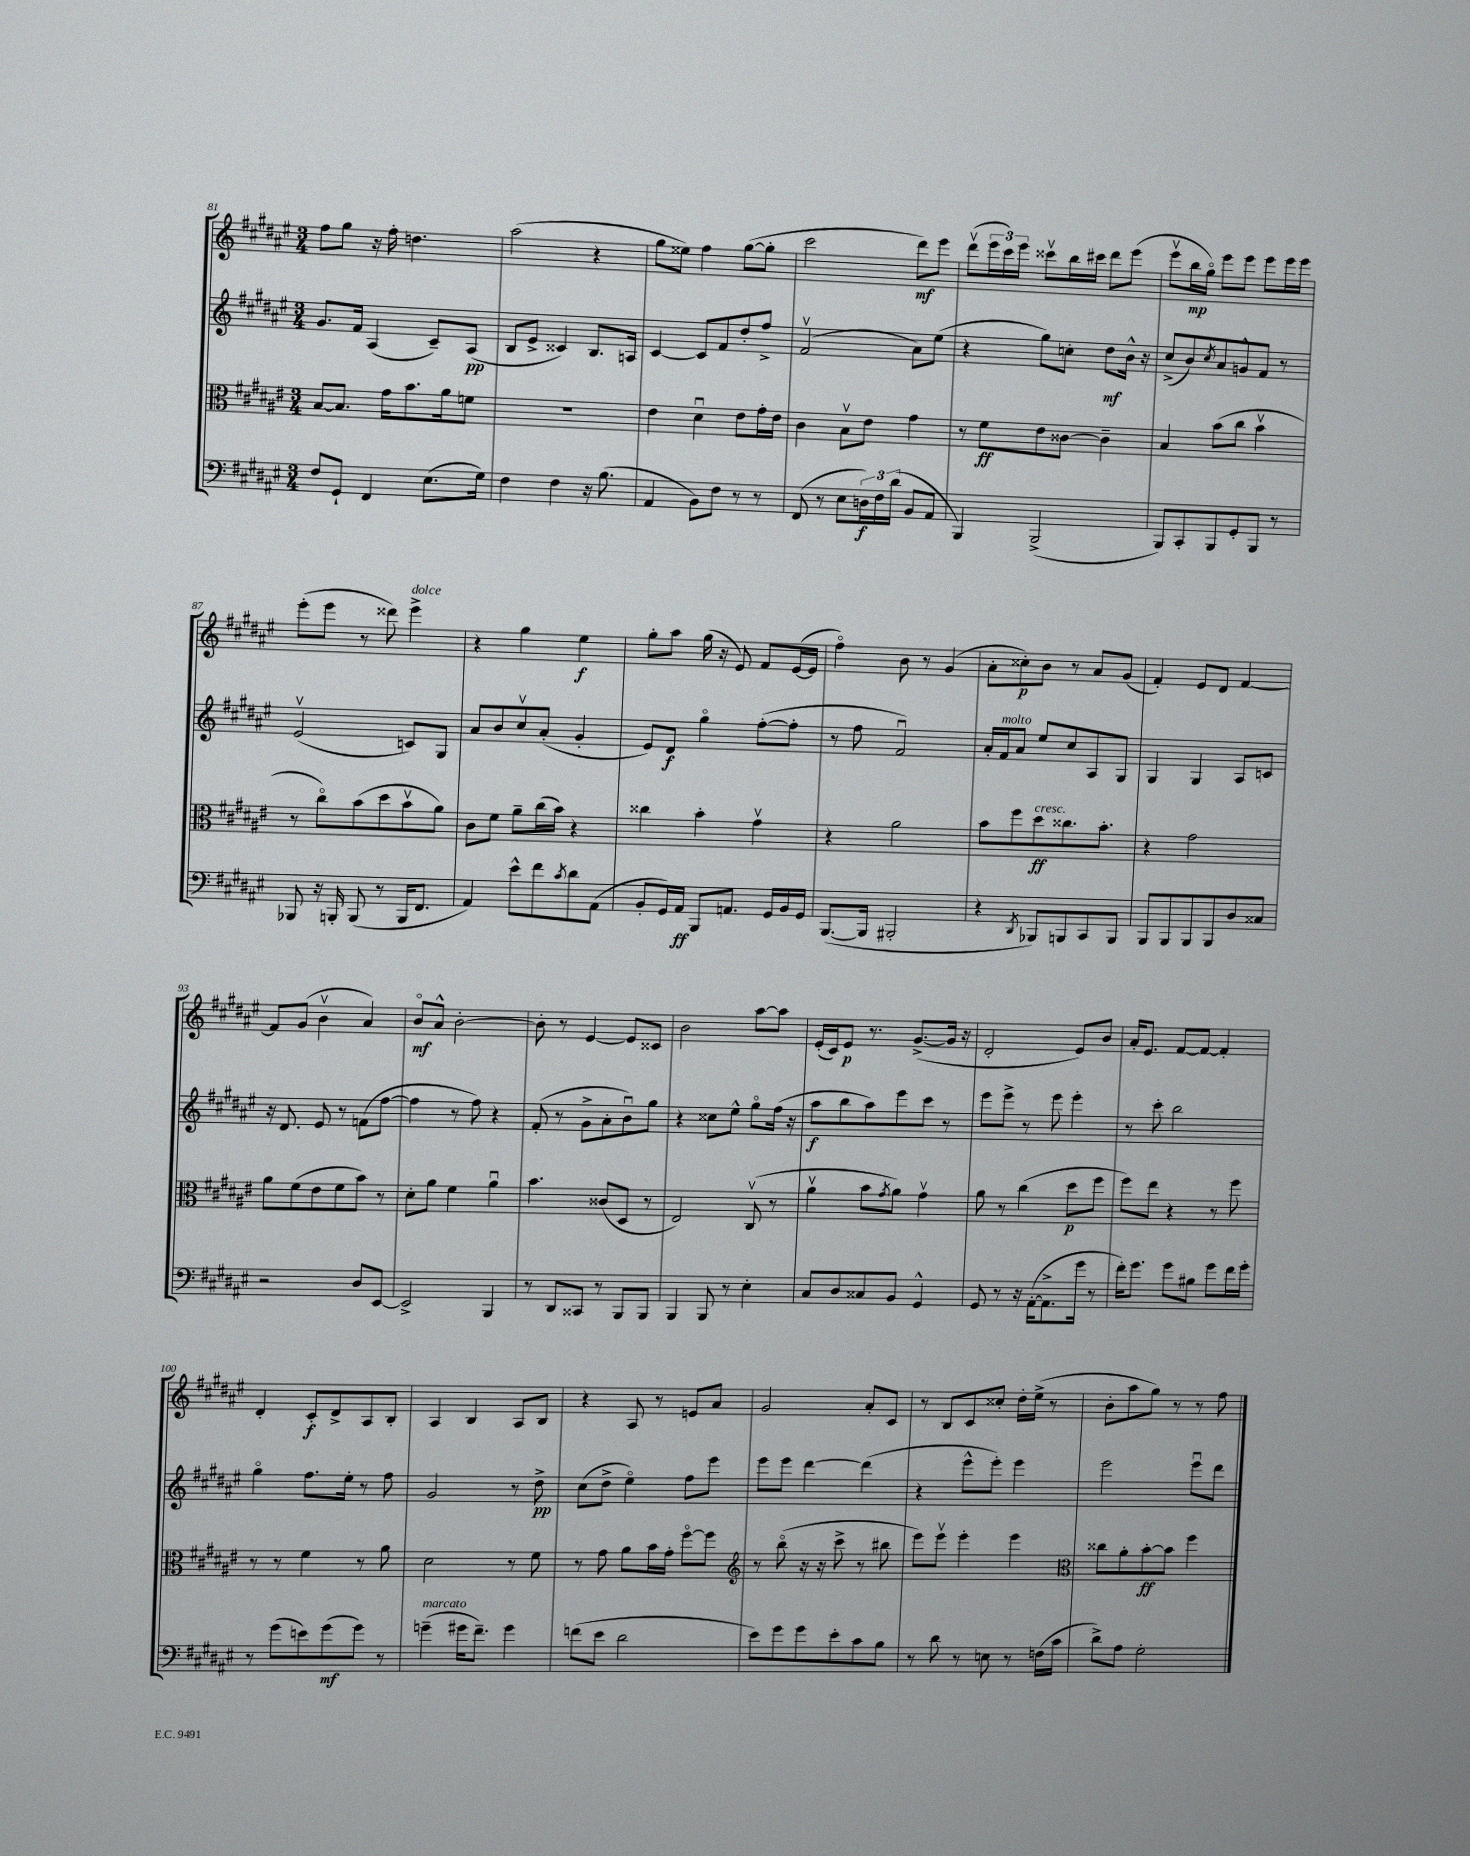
<<
\new StaffGroup <<
\new Staff = "s0" {
    \clef treble \key fis \major \numericTimeSignature \time 3/4
    fis''8 gis''8 r16 fis''16-. d''4. |
    ais''2( r4 |
    gis''8 eisis''8) fis''4 gis''8~( gis''8-. |
    cis'''2 dis'''8\mf) eis'''8 |
    dis'''8\upbow( \tuplet 3/2 { eis'''16 cis'''16) eis'''16 } cisis'''8\upbow b''16 cis'''16 dis'''8 eis'''8( |
    eis'''8\upbow b''16\mp gis''16\flageolet) eis'''8 eis'''8 eis'''8 eis'''16 eis'''16 |
    eis'''8-.( eis'''8 r8 disis'''8) eis'''4->^\markup { \italic "dolce" } |
    r4 gis''4 eis''4\f |
    gis''8-. ais''8 gis''16( r16 eis'8) fis'8 eis'16~( eis'16 |
    fis''4\flageolet) b'8 r8 gis'4( |
    ais'8-. cisis''8-.\p) b'8 r8 ais'8 gis'8( |
    fis'4-.) eis'8 dis'8 fis'4~ |
    fis'8 gis'8( b'4\upbow ais'4) |
    b'8\flageolet\mf ais'8-^ b'2~-. |
    b'8-. r8 eis'4~ eis'8 cisis'8 |
    b'2 ais''8~ ais''8 |
    eis'16-.( cis'16) eis'8\p r8. gis'8.~->( gis'16 r16 |
    dis'2-. eis'8) b'8 |
    ais'16-. eis'8. fis'8~ fis'8~ fis'4-. |
    dis'4-. cis'8-.\f dis'8-> ais8 b8-. |
    ais4 b4 ais8 b8 |
    r4 ais8 r8 e'8 ais'8 |
    gis'2 ais'8-. cis'8 |
    r8 b8 cis'8 cisis''8-. dis''16-. eis''16->( r8 |
    b'8-. ais''8 gis''8) r8 r8 fis''8 \bar "|." |
}
\new Staff = "s1" {
    \clef treble \key fis \major \numericTimeSignature \time 3/4
    gis'8. fis'16 ais4( cis'8--) ais8\pp( |
    b8 eis'8-> cisis'4) b8. a16 |
    cis'4~ cis'8 fis'8 dis''8-. fis''8-> |
    fis'2\upbow( ais'8) eis''8( |
    r4 gis''8) c''8-. dis''8\mf b'16-^ r16 |
    cis''8->( b'8) \acciaccatura { cis''8 } ais'8 g'8-^ fis'8 r8 |
    eis'2\upbow( c'8) gis8 |
    ais'8 b'8 cis''8\upbow ais'8-.( gis'4-. |
    eis'8) dis'8\f gis''4\flageolet fis''8~-.( fis''8-. |
    r8 fis''8 fis'2\downbow) |
    ais'16-. fis'16^\markup { \italic "molto" } ais'8 eis''8 cis''8 ais8 gis8 |
    gis4 gis4 ais8 c'8 |
    r16 dis'8. eis'8 r8 f'8( fis''8~ |
    fis''4 r8 fis''8) r4 |
    fis'8-.( r8 gis'8-> ais'8-. b'8\downbow) gis''8 |
    r4 cisis''8 eis''8-^ gis''8\flageolet fis''16( r16 |
    ais''8\f b''8 ais''8) eis'''8 cis'''8 r8 |
    eis'''8 eis'''8-> r8 eis'''8 eis'''4-. |
    r8 cis'''8-. b''2 |
    gis''4\flageolet fis''8. eis''16-. r8 fis''8 |
    gis'2 r8 dis''8->\pp |
    cis''8( dis''8-> eis''4\flageolet) fis''8 eis'''8 |
    eis'''8 eis'''8 dis'''4~ dis'''4( |
    r4 eis'''8-^ eis'''8-.) eis'''4 |
    eis'''2 eis'''8\downbow dis'''8 \bar "|." |
}
\new Staff = "s2" {
    \clef alto \key fis \major \numericTimeSignature \time 3/4
    b8~ b8. gis'16 b'8. ais'16 f'8 |
    R2. |
    eis'4 dis'4\downbow eis'8 gis'16-. eis'16 |
    cis'4 b8\upbow eis'8 gis'4 |
    r8 fis'8\ff eis'8 cisis'8~ cisis'4-- |
    b4 b'8( cis''8 b'4\upbow |
    r8 cis''8\flageolet) b'8( dis''8 b'8\upbow ais'8) |
    cis'8 fis'8 ais'8-- cis''16( b'16) r4 |
    cisis''4 b'4-. gis'4\upbow |
    r4 ais'2 |
    b'8 fis''8 dis''8\ff^\markup { \italic "cresc." } cisis''8. b'8.-. |
    r4 gis'2 |
    ais'8 fis'8( eis'8 fis'8 b'8) r8 |
    dis'8-. ais'8 fis'4 ais'4\downbow |
    b'4. cisis'8( dis8 r8 |
    eis2) cis8\upbow( r8 |
    ais'4\upbow b'8 \acciaccatura { gis'8 } ais'8) gis'4\upbow |
    ais'8 r8 cis''4( dis''8\p fis''8 |
    fis''8) eis''8 r4 r8 fis''8 |
    r8 r8 fis'4 r8 ais'8 |
    dis'2 r8 fis'8 |
    r8 gis'8 ais'8 b'16 gis'16-. fis''8~\flageolet fis''8 |
    \clef treble r8 b''8\flageolet( r16 r16 cis'''8-> r8 bis''8 |
    eis'''8) eis'''8\upbow eis'''4-. eis'''4 |
    \clef alto cisis''8 ais'8-. b'8~-.\ff b'8 fis''4 \bar "|." |
}
\new Staff = "s3" {
    \clef bass \key fis \major \numericTimeSignature \time 3/4
    fis8 gis,8-! fis,4 eis8.( gis16) |
    fis4 fis4 r16 b8.( |
    ais,4 b,8) fis8 r8 r8 |
    fis,8( r8 eis8 \tuplet 3/2 { d16\f) fis16 dis'16( } b,8 ais,8 |
    b,,4) b,,2->( |
    b,,8) cis,8-. b,,8 gis,8-. b,,8 r8 |
    bes,,8 r16 b,,16-. b,,8( r8 b,,16 fis,8. |
    ais,4) eis'8-^ fis'8 \acciaccatura { cis'8 } dis'8 ais,8( |
    b,8-. gis,16) ais,16\ff b,,8 a,8. gis,16 b,16 gis,16 |
    b,,8.~( b,,16 bis,,2-. |
    r4 \acciaccatura { dis,8 } bes,,8) b,,8 cis,8 b,,8 |
    b,,8 b,,8 b,,8 b,,8 dis8 cisis8 |
    r2 dis8 eis,8~ |
    eis,2-> b,,4 |
    r8 dis,8 cisis,8 r8 b,,8 b,,8 |
    b,,4 b,,8 r8 eis4-. |
    cis8 dis8 cisis8 b,8 gis,4-^ |
    gis,8 r8 r16 ais,16~-.( ais,8.-> gis'16 r8 |
    fis'16-.) gis'8. gis'8 bis8 gis'8 fis'16 gis'16-. |
    r8 gis'8( e'8) gis'8\mf( gis'8) r8 |
    g'4--^\markup { \italic "marcato" }( gis'16 fis'8.--) gis'4 |
    f'8( eis'8 dis'2 |
    eis'8) gis'8 gis'8 eis'8-. cis'8 b8 |
    r8 dis'8 r8 e8 r8 f16( cis'16 |
    dis'8->) ais8 gis2-. \bar "|." |
}
>>
>>
\layout { \context { \Score currentBarNumber = #81 } }
